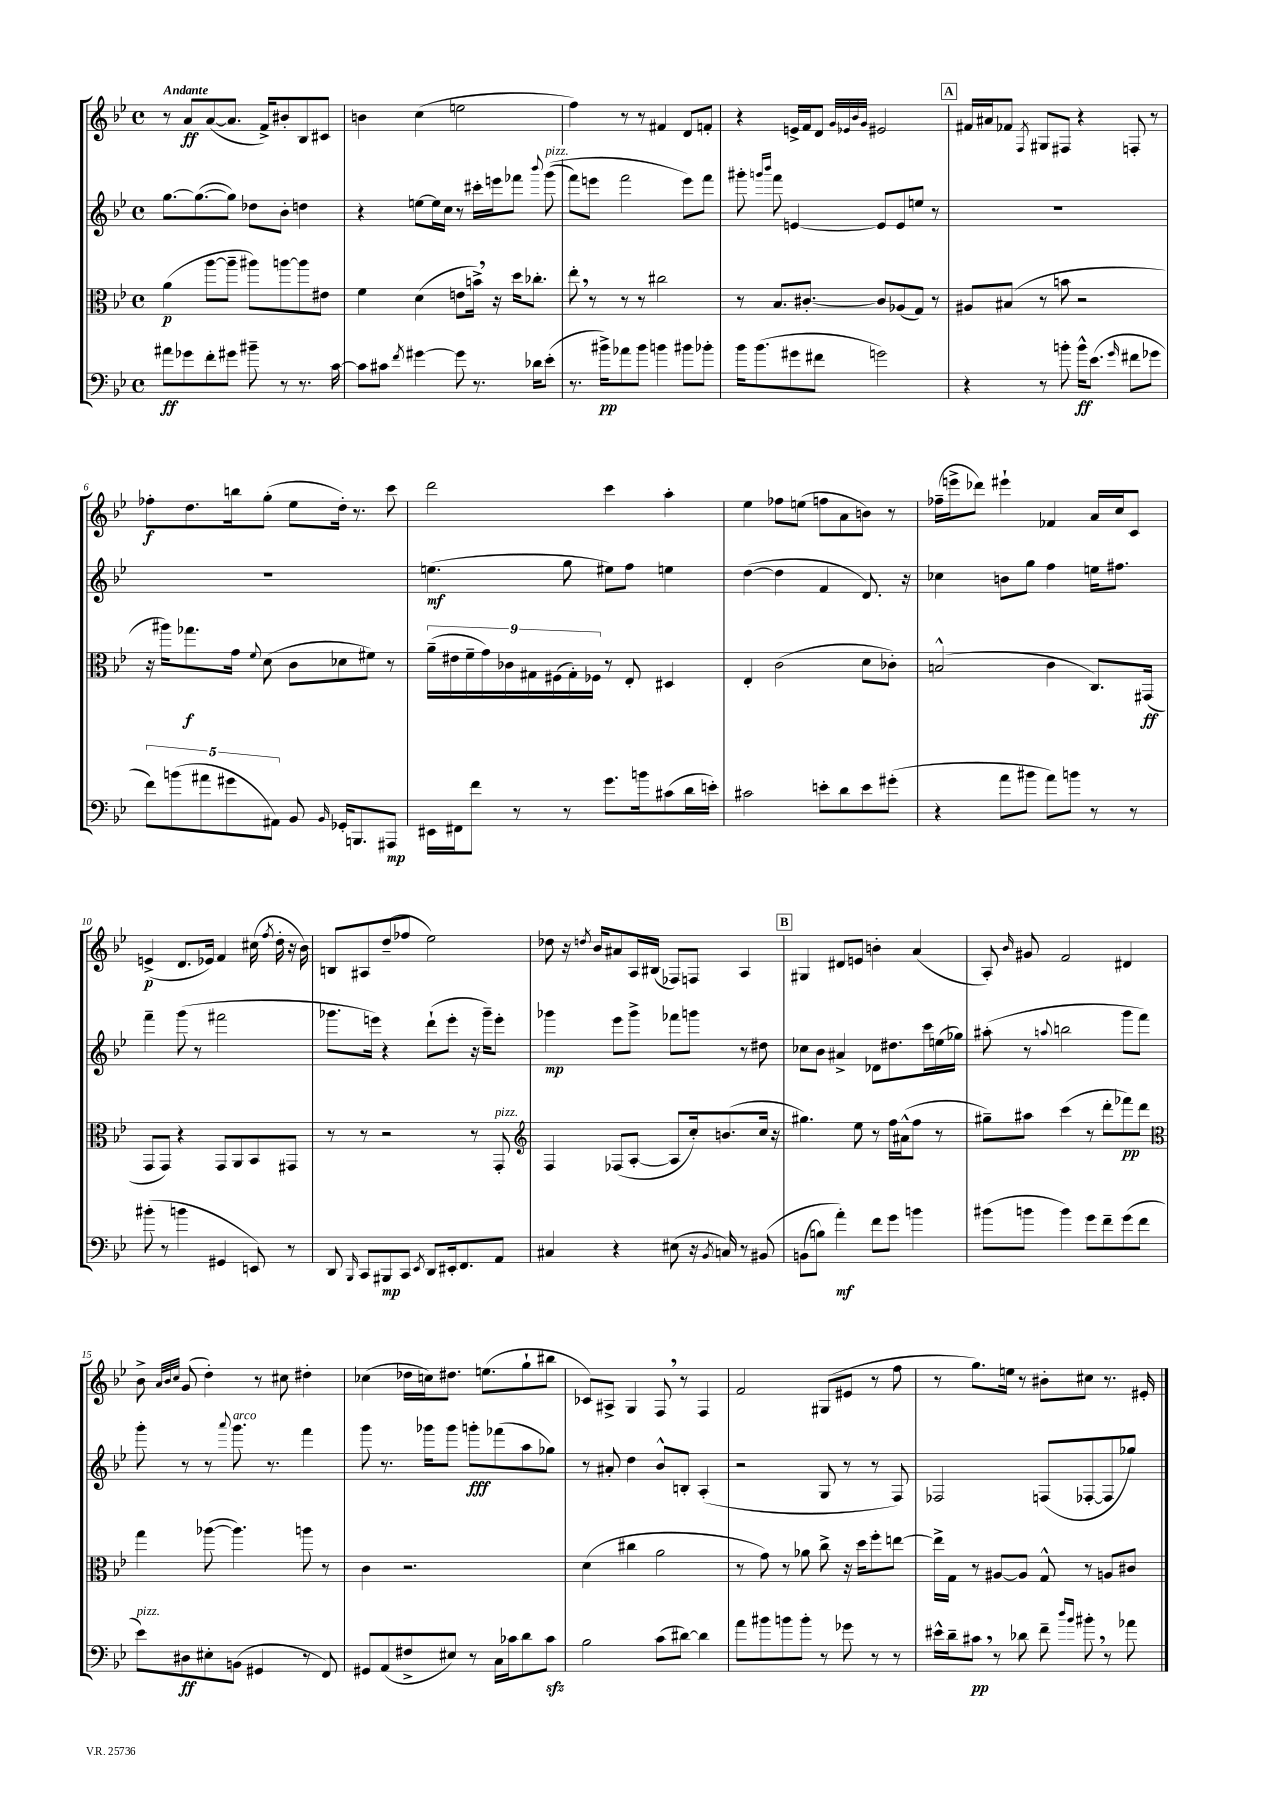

**kern	**kern	**kern	**kern
*staff4	*staff3	*staff2	*staff1
*clefF4	*clefC3	*clefG2	*clefG2
*k[b-e-]	*k[b-e-]	*k[b-e-]	*k[b-e-]
*M4/4	*M4/4	*M4/4	*M4/4
*met(c)	*met(c)	*met(c)	*met(c)
8a#	(4a	[8.gg	8r
8g-	.	.	8a
.	.	(8.gg_	.
8f'	[8aa	.	([8a
8g#	8aa~]	8gg])	8.a]
8b#~	8aa#)	8dd-	.
.	.	.	16f^)
8r	[8aa	8b-'	8b#'
8.r	8aa]	4dd	8B-
.	8e#	.	8c#
[16c	.	.	.
=	=	=	=
8c]	4f	4r	4b
8c#	.	.	.
8qf	.	.	.
[4g#	(4d	[8ee	(4cc
.	.	16ee]	.
.	.	16cc	.
8g#]	8e	8r	2ee
8.r	16b^)	16ccc#'	.
.	16r	16eee	.
.	16dd	8fff-	.
16d-	8.cc-'	.	.
.	.	8qqbbb-	.
(8e-'	.	&((8ggg	.
=	=	=	=
8.r	8ee-'	8fff)	4ff)
.	8r	8eee	.
16b#^)	.	.	.
8a-	8r	2fff	8r
8b#	8r	.	8r
4b	2cc#	.	4f#
8b#	.	8eee&)	8d
8b-'	.	8fff	8f'
=	=	=	=
16b-	8r	8ggg#'	4r
(8.b-	.	.	.
.	.	16qqggg	.
.	.	16qqbbb-	.
.	8.B-	8fff	.
8g#	.	[4e	16e^
.	[8.c#'	.	16f
8f#	.	.	8d
.	.	.	32qqg
.	.	.	32qqe-
.	.	.	32qqb-
.	.	.	32qqg
2g)	8c#]	8e]	2e#
.	(8A-	8e	.
.	8G)	8ee	.
.	8r	8r	.
=	=	=	=
4r	8A#	1r	16f#
.	.	.	16a#
.	(8B#	.	8f-
.	.	.	8qF
8r	8r	.	8G#
8b'	8b	.	8F#
16b^^	2r	.	4r
(8.e-	.	.	.
16qqg	.	.	.
8f#	.	.	8F'
8g-	.	.	8r
=	=	=	=
10f)	16r	1r	8ff-'
.	16aa#)	.	.
(10b	.	.	.
.	8.gg-	.	8.dd
10a#	.	.	.
10g#	.	.	.
.	16g	.	16bb
.	8qqf	.	.
.	(8d	.	(8gg'
10AA#)	.	.	.
8BB-	8c	.	8ee-
16qqBB-	.	.	.
16GG-'	8d-	.	16dd')
8.BBB	.	.	8.r
.	8f#)	.	.
8AAA#	8r	.	8ccc
=	=	=	=
16EE#	(18a~	(4.ee	2ddd
.	18e#	.	.
16FF#	.	.	.
.	18f~	.	.
8f	.	.	.
.	18g)	.	.
.	18c-	.	.
8r	.	.	.
.	18G#	.	.
.	(18F#	.	.
8r	.	8gg	.
.	18G#')	.	.
.	18F-	.	.
8.g	8r	8ee#)	4ccc
.	8E-'	8ff	.
16b	.	.	.
(8c#	4D#	4ee	4aa'
16d	.	.	.
16e')	.	.	.
=	=	=	=
2c#	4E-'	([4dd	4ee-
.	(2c	4dd]	8ff-
.	.	.	(8ee
8e'	.	4f	8ff
8d	.	.	8a
8e	8d	8.d)	8b)
(8g#'	8c-')	.	8r
.	.	16r	.
=	=	=	=
4r	(2B^^	4cc-	(16ff-~
.	.	.	16eee^
.	.	.	8ddd-)
8a	.	8b	4eee#`
8b#	.	8gg	.
8a)	4c	4ff	4f-
8b	.	.	.
8r	8.C)	16ee	16a
.	.	8.ff#	16cc
8r	.	.	8c
.	(16GG#	.	.
=	=	=	=
(8b#'	8GG	4fff~	(4e^
8r	8GG)	.	.
4b	4r	(8ggg	8.d
.	.	8r	.
.	.	.	16e-)
4GG#	8GG	2fff#	4f
.	8AA	.	.
8EE)	8BB-	.	(16cc#
.	.	.	8qff
.	.	.	16dd'
8r	8GG#	.	16r
.	.	.	16b-)
=	=	=	=
8DD	8r	8.ggg-	8B
16qqBBB-	.	.	.
8CC	8r	.	8A#
.	.	16eee)	.
8BBB#	2r	4r	(8dd~
8CC	.	.	8ff-
8qEE-	.	.	.
8DD	.	(8ddd`	2ee-)
16EE#'	.	8eee'	.
8.FF	.	.	.
.	8r	16r	.
.	.	16ggg-~)	.
8AA	8GG'	8eee'	.
=	=	=	=
*	*clefG2	*	*
4C#	4F	4ggg-	8dd-
.	.	.	16r
.	.	.	8qdd
.	.	.	16b-
4r	(8F-	8eee-	8a#
.	[8A'	8ggg-^	16A
.	.	.	(16B#
(8E#	8A]	8fff-	8F-)
16r	16cc')	8ggg	8F
8qBB-	.	.	.
16C)	(8.b	.	.
8r	.	8r	4A
&(8BB#	16cc	8dd#	.
.	16r	.	.
=	=	=	=
(8BB	4.gg#)	8cc-	4G#
8B)	.	8b-	.
4a'&)	.	4a#^	8d#
.	8ee-	.	8e
8f	8r	8d-	4b'
8g	16ff	8.dd#	.
.	(16a#^^	.	.
4b	8ff	.	(4a
.	.	16ccc	.
.	8r	(16ee	.
.	.	16gg-)	.
=	=	=	=
(8b#	8gg#~)	(8aa#'	8A')
.	.	.	16qqb-
8b	8aa#	8r	8g#
.	.	8qqaa	.
4b)	(4ccc	2bb	2f
8g	8r	.	.
8f~	8ddd'	.	.
(8g	8fff-)	8ggg	4d#
8f	8ddd	8fff)	.
=	=	=	=
*	*clefC3	*	*
8e-)	4gg	8ggg'	8b-^
.	.	.	32qqa
.	.	.	32qqb-
.	.	.	32qqcc
8D#	.	8r	(8g
8E#'	([8aa-	8r	4dd')
.	.	8qqaaa	.
(8BB	4.aa-])	8.ggg	.
4GG#	.	.	8r
.	.	8.r	.
.	.	.	8cc#
8r	8aa	4fff	4dd#'
8FF)	8r	.	.
=	=	=	=
8GG#	4c	8ggg	(4cc-
(8AA	.	8.r	.
8F#^	2.r	.	16dd-
.	.	16ggg-	16cc)
8E#)	.	8ggg-	8.dd#
8r	.	8ggg'	.
.	.	.	(8.ee
16C	.	(8fff-	.
16c-	.	.	.
8d	.	8aa	8gg`
8c-	.	8gg-)	8bb#
=	=	=	=
2B-	(4d	8r	8c-)
.	.	8a#'	8A#^
.	4cc#	4dd	4G
(8c	2a	8b-^^	8F
[8d#)	.	8B'	8r
4d#]	.	(4A'	4F
=	=	=	=
8a	8r	2r	2f
8b#	8g)	.	.
8b	8r	.	.
8b'	8a-	.	.
8r	8cc^	8G	(8G#
8g-	16r	8r	8e#
.	16dd	.	.
8r	8ff'	8r	8r
8r	[8ee	8F)	8ff
=	=	=	=
16e#^^	16ee^]	2F-	8r
16d~	16G	.	.
8c#	8r	.	8.gg)
8r	[8A#	.	.
.	.	.	16ee
8d-	8A#]	.	8r
8f~	8G^^	(8F	8b#'
16qqdd	.	.	.
16qqb-	.	.	.
8b#'	8r	[8F-'	8cc#
8r	8A	8F-]	8.r
8a-	8c#	8gg-)	.
.	.	.	16e#'
==	==	==	==
*-	*-	*-	*-
